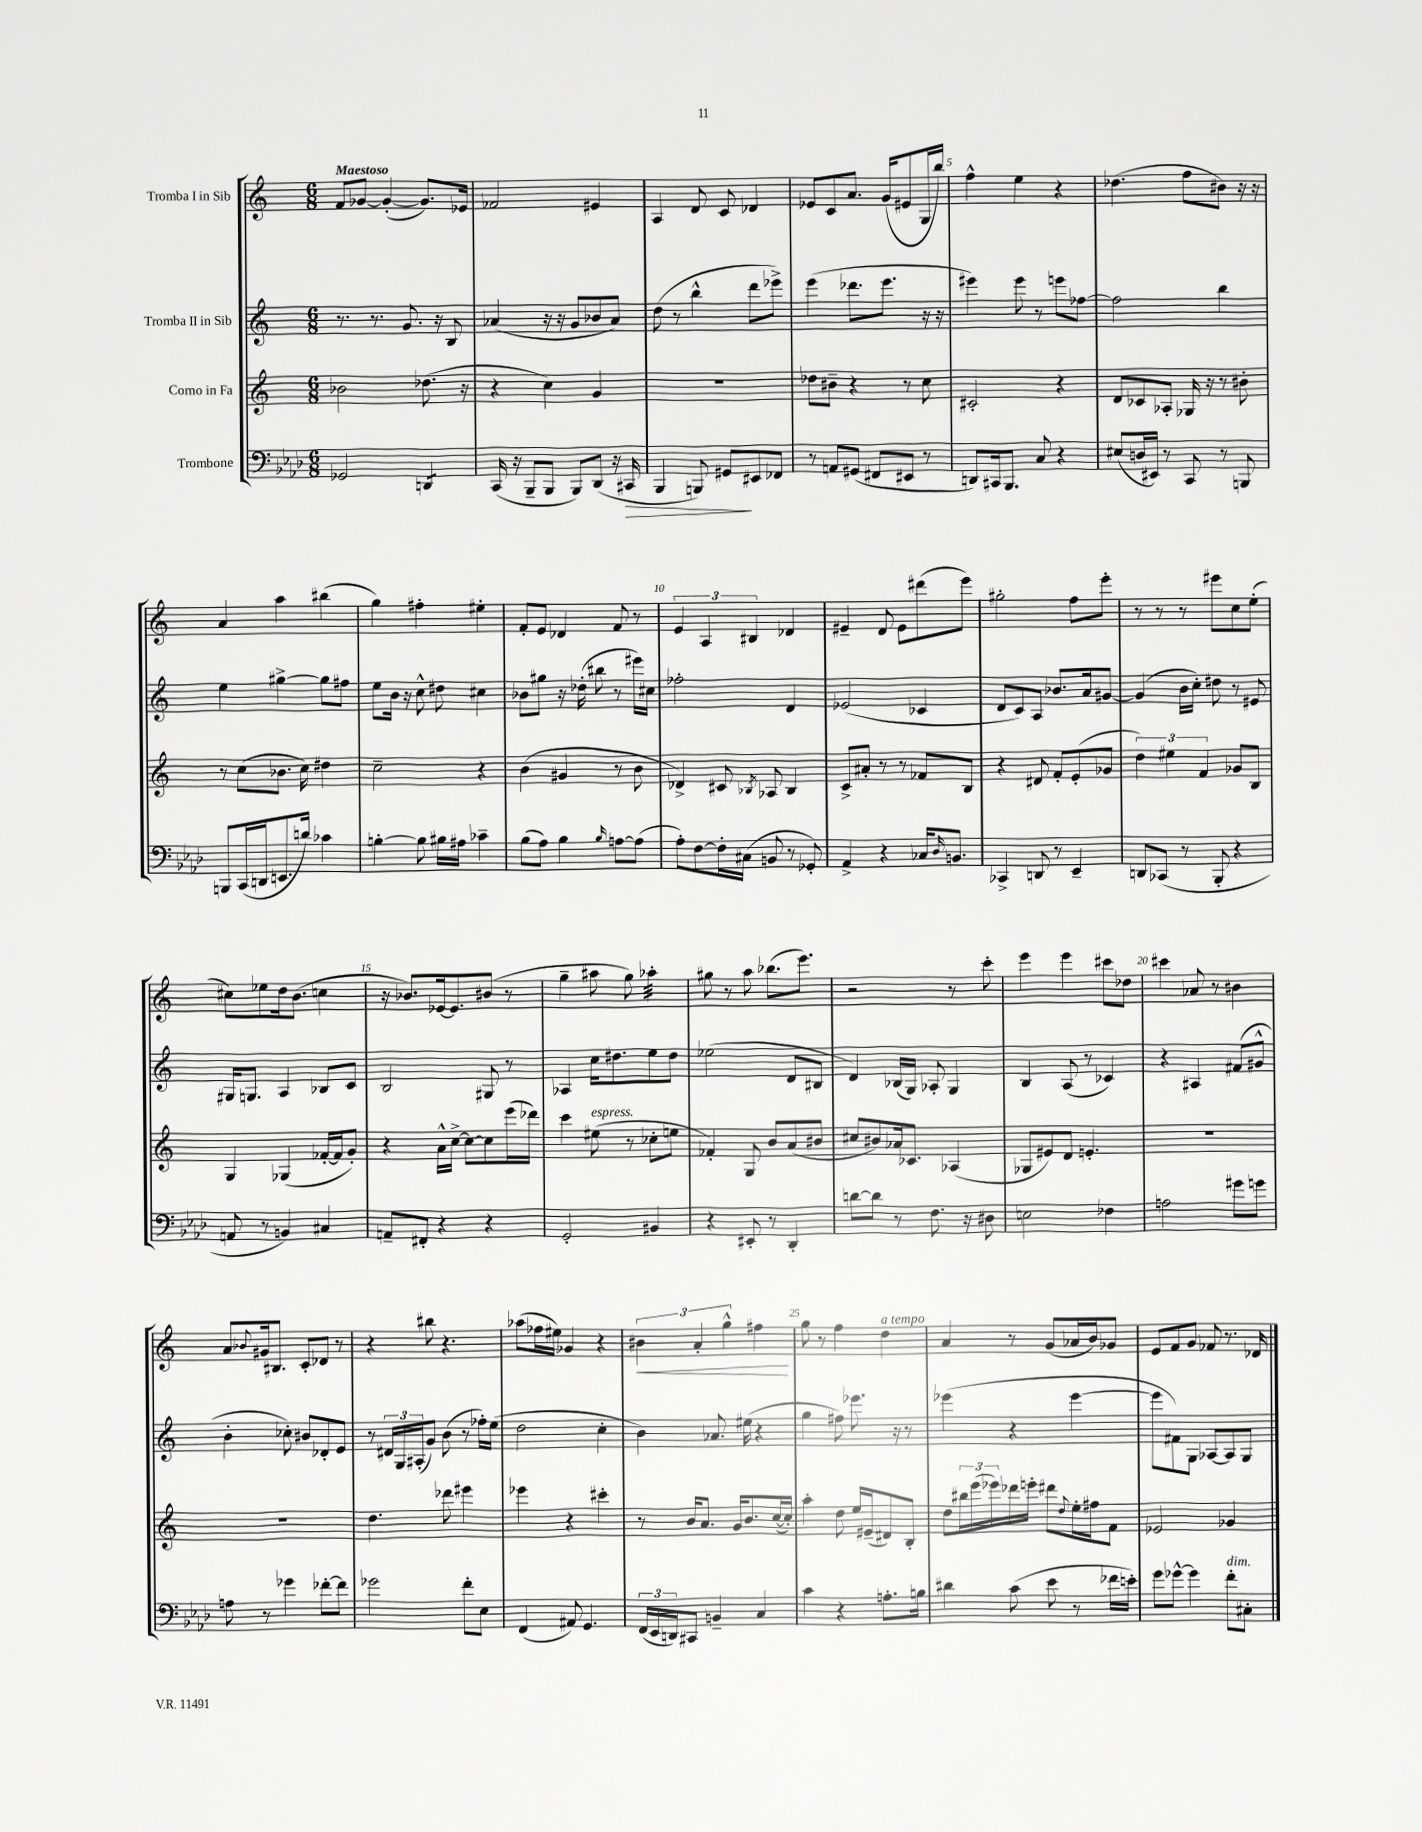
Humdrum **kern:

**kern	**kern	**kern	**kern
*staff4	*staff3	*staff2	*staff1
*clefF4	*clefG2	*clefG2	*clefG2
*k[b-e-a-d-]	*k[]	*k[]	*k[]
*M6/8	*M6/8	*M6/8	*M6/8
2GG-/	2b-\	8.r	8f/L
.	.	.	[8g-/J
.	.	8.r	.
.	.	.	(4g-'/_
.	.	8.g/	.
4DD/	(8.dd-\	.	8.g-/]L)
.	.	16r	.
.	.	8B/	.
.	16r	.	16e-/Jk
=	=	=	=
(16CC/	4r	(4a-/	2f-/
16r	.	.	.
8BBB-~/L	.	.	.
8BBB-/J	4cc\)	16r	.
.	.	16r	.
8BBB-/L)	.	8g/L	.
(8DD-/J	4g/	8b-/	4e#/
16r	.	8a-/J)	.
16CC#/	.	.	.
=	=	=	=
4BBB-/	2.r	(8dd\	4A/
.	.	8r	.
8BBB/)	.	4bb^^\	8d/
8GG#/L	.	.	8c/
8EE#/	.	8ddd\L	4d-/
8FF-/J	.	8eee-^\J)	.
=	=	=	=
8r	8dd-\L	(4eee\	8e-/L
8AA/L	8b#~\J	.	8c/
(8GG#/J	4r	8.ddd-\L	8.a/J
8FF#/L	.	.	.
.	.	8.eee\J	(16g/LK
8EE#/J	8r	.	8e#/
8r	8cc\	16r	16G/L
.	.	16r	16bb/JJ)
=	=	=	=
8DD/L)	2c#'/	4eee#\)	4ff^^\
16CC#/k	.	.	.
8.BBB-/J	.	.	.
.	.	8eee#\	4ee\
8C/	.	8r	.
4r	4r	8eee\L	4r
.	.	[8ff-\J	.
=	=	=	=
(8E#/L	8d/L	2ff-\]	(4.dd-\
16D/L	8c-/	.	.
16EE#/JJ)	.	.	.
8r	8A-'/J	.	.
8CC/	16G-/	.	8ff\L
.	16r	.	.
8r	8r	4bb\	8b#\J)
8BBB/	8b#'\	.	16r
.	.	.	16r
=	=	=	=
8BBB/L	8r	4ee\	4a/
(16CC/L	(8cc\L	.	.
16DD/J	.	.	.
8.EE/	8.b-\J	[4gg#^\	4aa\
16d/Jk)	16cc\)	.	.
4c-\	4dd#\	8gg#\]L	(4bb#\
.	.	8ff#\J	.
=	=	=	=
[4B'\	2cc~\	8ee\L	4gg\)
.	.	16b\Jk	.
.	.	16r	.
8B\]	.	8cc^^\	4ff#'\
16B#\LL	.	8dd#\	.
16A#\JJ	.	.	.
4c-~\	4r	4cc#\	4ee#'\
=	=	=	=
(8B-\L	(4b\	8b-\L	8f'/L
8A-\J)	.	8gg#\J	8e/J
4B-\	4g#/	16r	4d-/
.	.	(16dd-'\	.
.	.	8bb#\	.
16qqB-/	.	.	.
[8A\L	8r	8r	8f/
(8A\]J	8b\	16eee#\LL)	8r
.	.	16cc#\JJ	.
=	=	=	=
8A-'\L)	4d-^/)	2ff-'\	6e/
[8F\	.	.	.
.	.	.	6A/
16F'\]L	8c#/	.	.
(16C#\JJ	.	.	.
.	.	.	6B#/
.	8qB-/	.	.
8BB/	8A-/	.	.
8r	4B-/	4d/	4d-/
8GG-'/)	.	.	.
=	=	=	=
4AA-^/	8c^/L	(2e-/	4e#~/
.	8a#'/J	.	.
4r	8r	.	8d/
.	8r	.	8e#\L
16C-/LK	8f-/L	4c-/	(8ddd#\
16qqD-/	.	.	.
8.BB/J	.	.	.
.	8B/J	.	8eee\J)
=	=	=	=
4CC-^/	4r	8d/L	2gg#'\
.	.	8c/)	.
8DD/	8d#/	8A/J	.
8r	8f'/L	8.b-/L	.
4EE-~/	(8e'/	.	8ff\L
.	.	16a/k	.
.	8g-/J	[8g#/J	8eee'\J
=	=	=	=
8DD/L	6dd\)	(4g#/]	8r
(8CC-/J	.	.	8r
.	6ee#\	.	.
8r	.	16b\LL	8r
.	.	16cc'\JJ)	.
.	6f/	.	.
8BBB-'/	.	8dd#\	8eee#\L
4r	8g-/L	8r	8cc\
.	8B/J	8e#/	(8ee'\J
=	=	=	=
8AA/	4G/	16G#/LK	8cc#\L)
.	.	8.G/J	.
8r	.	.	8ee-\
4BB/)	(4G-/	4A/	16dd\k
.	.	.	(8.b\J
4C#/	[16f-'/LL	8B-/L	4cc\
.	16f-/]J	.	.
.	8g'/J)	8c/J	.
=	=	=	=
8AA~/L	4r	2B/	16r
.	.	.	8.b-/L)
8FF#'/J	.	.	.
4r	16a^^\LL	.	[16e-/k
.	[16cc^\JJ	.	8.e-/]
.	8cc\_L	.	.
4r	8cc\]	8G#/	(8b#/J
.	(16eee\L	8r	8r
.	16ddd-\JJ)	.	.
=	=	=	=
2GG'/	4ccc\	4A-/	4gg~\
.	(8ee#\	16cc\LK	8aa#\
.	.	8.dd#\	.
.	8r	.	8gg\)
4BB#/	8cc-'\L	8ee\	4aa-'\
.	8ee\J	8dd#\J	.
=	=	=	=
4r	4f-'/)	(2ee-\	8gg#\
.	.	.	8r
8EE#'/	8G/	.	8aa\
8r	8b/L	.	(8.bb-\L
4DD-'/	(8a/	8d/L	.
.	.	.	8.eee\J)
.	8b#/J	8B#/J	.
=	=	=	=
[8d\L	8cc#/L	4d/)	2r
8d\]J	8b#/)	.	.
8r	16a-/k	(16B-/LL	.
.	8.c-/J	16G/JJ)	.
8.F\	.	8A-'/	.
.	(4A-/	4G/	8r
16r	.	.	.
8D#\	.	.	8ccc'\
=	=	=	=
2E\	8G-/L	4B/	4eee\
.	8e#/)	.	.
.	8d/J	(8A/	4eee\
.	4.e'/	8r	.
4F-\	.	4c-/)	8ccc#\L
.	.	.	8dd-\J
=	=	=	=
2A\	2.r	4r	4ccc#\
.	.	4A#/	8a-/
.	.	.	8r
8g#\L	.	(8f#/L	4b#\
8g\J	.	8g#^^/J	.
=	=	=	=
8A\	2.r	4b'\	8a/L
.	.	.	8qqb-/
8r	.	.	16g#/k
.	.	.	8.B#/J
4g-\	.	8cc-'\)	.
.	.	8b#/L	8c'/L
[8f-'\L	.	8d-'/	8d-/J
8f-\]J	.	8e/J	8r
=	=	=	=
2g-\	4.dd\	8r	4r
.	.	24d#/LL	.
.	.	24G/	.
.	.	(24A#'/J	.
.	.	8g/J)	8bb#\
.	8ddd-\	(8b\	4.r
8f'\L	4eee#\	8r	.
8E-\J	.	16ff-'\LL)	.
.	.	(16ee\JJ	.
=	=	=	=
(4FF/	4eee-\	2dd\	(8aa-\L
.	.	.	16ff-\L
.	.	.	16ee#\JJ)
8AA#/)	4r	.	4g-/
4.GG/	.	.	.
.	4ccc#'\	4cc'\	4r
=	=	=	=
(24FF/LL	8r	4b\)	6b#\
24EE-/	.	.	.
24DD/J)	.	.	.
8CC#/J	16b/LK	.	.
.	.	.	6a'/
.	8.a/J	.	.
4BB~/	.	8.a-/	.
.	.	.	6gg^^\
.	16g/LK	.	.
.	8.b/	(16ee#\	.
4C/	.	4r	4ff#\
.	([16cc/L	.	.
.	16cc'/]JJ)	.	.
=	=	=	=
4c\	4aa'\	4gg\	8gg\
.	.	.	8r
4r	8dd\	8ff#\)	4ff\
.	16ee/LL	8.eee-\	.
.	(16e#~/J	.	.
8.A'\L	8d#/)	.	4dd\
.	.	16r	.
.	8B'/J	8r	.
16B\Jk	.	.	.
=	=	=	=
4d#\	8dd\L	(4eee-\	4a/
.	24bb#\L	.	.
.	(24eee\	.	.
.	24eee-\)	.	.
(8c\	16ddd-\	4r	8r
.	16eee'\JJ	.	.
8e-\	8ddd#\L	.	(8g/L
.	8qqdd/	.	.
8r	16ee'\L	[4eee-\	16a-/L
.	16ff#\J	.	16b/J)
16f-\LL	8f\J	.	8g-/J
16e'\JJ)	.	.	.
=	=	=	=
8g\L	2e-/	8eee-\]L	8e/L
[8g-^^\J	.	8f#\)	8f/
4g-\]	.	8G\J	8g/J
.	.	[8A-/L	8f-/
8f'\L	4g-/	8A-/]	8.r
8C#'\J	.	8G/J	.
.	.	.	16d-/
==	==	==	==
*-	*-	*-	*-
